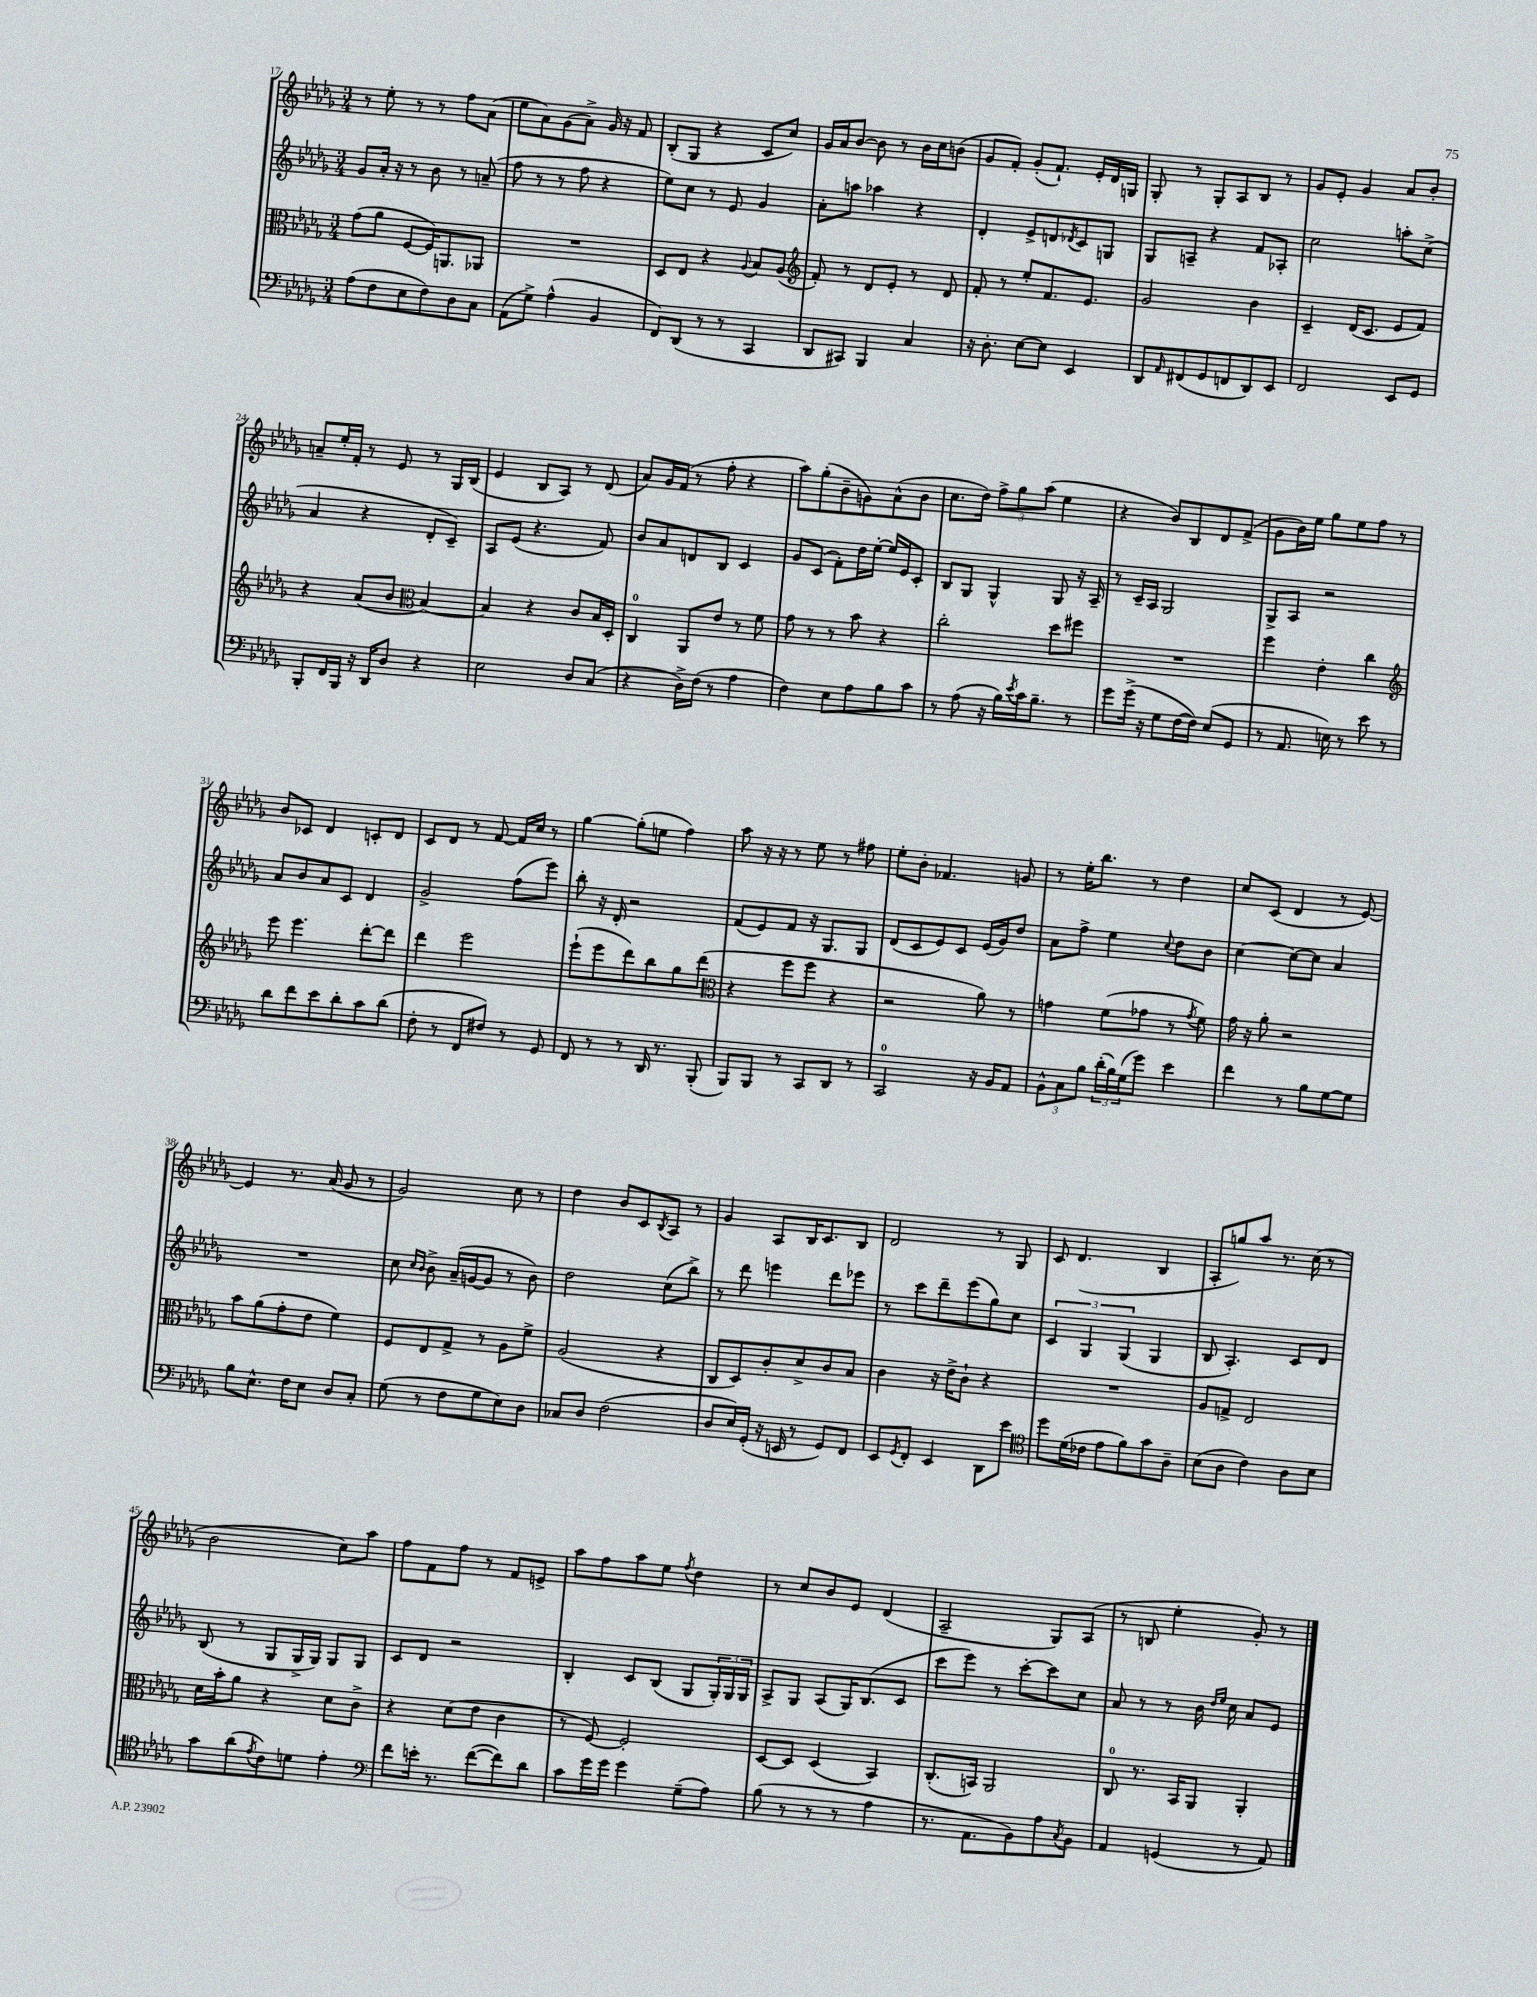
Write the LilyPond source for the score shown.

<<
\new StaffGroup <<
\new Staff = "s0" {
    \clef treble \key des \major \numericTimeSignature \time 3/4
    r8 ees''8-. r8 r8 f''8 aes'8( |
    ees''8 aes'8) ges'8( aes'8->) ges'16 r16 f'8 |
    bes8-.( ges8 r4 c'8 c''8) |
    ges'16 aes'16 bes'8~ bes'8 r8 bes'16 c''16 b'8( |
    ges'8 f'8-.) ges'8-.( f'8.-!) ees'16-. des'16 g16 |
    ges8-. r8 ges8-. aes8 bes8 r8 |
    ges'8 ees'8-. ges'4 aes'8 bes'8-. |
    a'8-- ees''16-. f'16-. r8 ees'8 r8 ges16 bes16( |
    ees'4 bes8 aes8) r8 des'8( |
    aes'8) ges'16 f'16( r8 f''8-. r4 |
    aes''8) ges''8-.( bes'8-- g'8) aes'8-^( bes'8 |
    c''8. des''16) \tuplet 3/2 { f''8-> ges''8 aes''8( } ees''4 |
    r4 bes'8) bes8 des'8 f'8->( |
    ges'8 bes'16) ees''16 ges''8 ees''8 f''8 r8 |
    bes'8 ces'8 des'4 c'8-. des'8 |
    c'8 des'8 r8 f'8~ f'16 c''16 r8 |
    ges''4~ ges''8-.( e''8 f''4) |
    aes''8 r16 r16 r8 ees''8 r8 fis''8 |
    ees''8-. bes'8-. fes'4. g'8 |
    r8 ees''16-. bes''8. r8 des''4 |
    c''8 c'8( des'4 r8 ees'8~) |
    ees'4 r8. aes'16( ges'8 r8 |
    ges'2) c''8 r8 |
    des''4 bes'8 c'8 \acciaccatura { bes8 } aes8 r8 |
    ges'4 aes8 bes16 c'8. bes8 |
    des'2 r8 ges8 |
    c'8 des'4.( bes4 |
    aes8-. g''8) aes''8 r8. c''16( r8 |
    bes'2 c''8) aes''8 |
    f''8 f'8 f''8 r8 f'8 e'8-> |
    aes''8 f''8 aes''8 ees''8 \acciaccatura { f''8 } des''4 |
    r8 c''8 bes'8 ees'8 des'4( |
    aes2-- ges8) aes8( |
    r8 b8 ees''4-. ges'8-.) r8 \bar "|." |
}
\new Staff = "s1" {
    \clef treble \key des \major \numericTimeSignature \time 3/4
    ges'8 aes'16-. r16 r8 bes'8 r8 a'8--( |
    f''8 r8 r8 f''8 r4 |
    ees''8) c''8 r8 ees'8 ges'4 |
    aes'8-. a''8 aes''4 r4 |
    des'4-. ees'8-> d'8 \acciaccatura { des'8 } c'8 g8 |
    ges8 a8-- r4 f'8 aes8-. |
    c''2 a''8-. c''8->( |
    aes'4 r4 des'8-. c'8--) |
    aes8 ees'8( r4. f'8) |
    bes'8 aes'8 d'8 bes8 c'4 |
    ges'8 c'8( f'8-.) des''16 ees''16~-. ees''16 ees'16 c'8-. |
    bes8 ges8 ges4-^ ges8 r16 aes16-- |
    r8 c'16-- aes16 ges2 |
    ges8-> aes8 r2 |
    aes'8 bes'8 aes'8 c'8 des'4 |
    ges'2-> f''8( ees'''8) |
    bes''8-. r16 des'16-. r2 |
    f'8( ees'8) f'8 r16 ges8. ges8 |
    des'8( c'8 ees'8) c'8 ees'16( ges'16) des''8 |
    aes'8 f''8-> ees''4 \appoggiatura { c''8 } des''8 bes'8 |
    c''4~ c''8~ c''8 aes'4 |
    R2. |
    c''8 \grace { c''16 bes'16 } bes'8-> aes'16--( g'16~ g'8 r8 bes'8) |
    des''2 c''8( bes''8->) |
    r8 des'''8 e'''4 des'''8 ees'''8 |
    r8 c'''8 des'''8-- ees'''8( ges''8) c''8 |
    \tuplet 3/2 { c'4 ges4 ges4( } ges4 |
    bes8 aes4.-.) c'8 des'8 |
    bes8( r8 ges8 ges16-> ges16) ges8 ges8 |
    c'8 des'8 r2 |
    bes4-. c'8 bes8( ges8 \tuplet 3/2 { ges16-.) ges16 ges16 } |
    aes8-> ges8 aes8( ges16) bes8.( c'8 |
    c'''8 ees'''8) r8 c'''8~-. c'''8 c''8 |
    aes'8 r8 r8 bes'16 \grace { des''16 ees''16 } c''16 aes'8 ees'8 \bar "|." |
}
\new Staff = "s2" {
    \clef alto \key des \major \numericTimeSignature \time 3/4
    ges'8( aes'8 f8~ f16) a,8. aes,8 |
    R2. |
    des8 ees8 r4 \appoggiatura { aes8 } bes8 aes8( |
    \clef treble f'8-.) r8 des'8 ees'8-. r8 des'8 |
    f'8-. r8 ees''8-. f'8. ees'8. |
    ges'2 bes'4 |
    c'4-- des'16( c'8. ees'8 f'8) |
    r4 aes'8( bes'8 \clef alto bes4~) |
    bes4 r4 c'8 bes16 des16-. |
    c4-0 aes,8 ees'8 r8 f'8 |
    ges'8 r8 r8 bes'8 r4 |
    c''2-. des''8 fis''8 |
    R2. |
    f''4 ees'4-. c''4 |
    \clef treble ees'''8 ees'''4. des'''8~-. des'''8 |
    des'''4 ees'''2 |
    ees'''8-!( ees'''8 des'''8) bes''8 ges''8 des'''8( |
    \clef alto r4 f''8 f''8 r4 |
    r2 aes'8) r8 |
    g'4 f'8( ges'8 r8 \acciaccatura { ges'8 } f'8) |
    ges'16 r16 aes'8-. r2 |
    bes'8 aes'8( ges'8-. ees'8 f'4) |
    f8 ees8 ges8-> r8 aes8 f'8-> |
    aes2( r4 |
    c8 des8) c'8-. des'8-> c'8 bes8 |
    c'4 r16 ees'16-> c'8-! r4 |
    R2. |
    aes8 g8-> ees2 |
    des'16 bes'16-. aes'8 r4 des'8 c'8-> |
    r4 des'8( ees'8 c'4 |
    r8 f8~) f2-. |
    des8~ des8 des4( bes,4) |
    c8.-.( b,16) aes,2 |
    c8-0 r8. bes,16 aes,8 aes,4-. \bar "|." |
}
\new Staff = "s3" {
    \clef bass \key des \major \numericTimeSignature \time 3/4
    aes8( f8 ees8 f8) des8 c8 |
    aes,8( ges8->) aes4-^( bes,4 |
    f,8) des,8( r8 r8 c,4 |
    des,8 cis,8) bes,,4 c4 |
    r16 des8.-. ees8~ ees8 ees,4 |
    des,8 \grace { aes,16 } fis,8( ges,8 f,8 des,8) ees,8 |
    f,2 ees,8 ges,8 |
    bes,,8-. f,16 bes,,16 r16 des,16 des8 r4 |
    ees2 des8 c8( |
    r4 des16->) f16( r8 aes4 |
    f4) ees8 aes8 bes8 c'8 |
    r8 aes8( r16 bes16) \acciaccatura { ees'8 } c'16 bes8.-- r8 |
    ges'8 ges'16->( r16 ges8 f16~ f16) ees8( ges,8 |
    r8 aes,8. e16) r8 ees'8 r8 |
    des'8 f'8 ees'8 des'8-. c'8 des'8( |
    f8-. r8 f,8 fis8) r8 ges,8 |
    f,8 r8 r8 des,16 r8. bes,,8-.( |
    bes,,8) bes,,8 r8 c,8 des,8 r8 |
    c,2-0 r16 bes,16 aes,8 |
    \tuplet 3/2 { bes,8-^ c8 bes8 } \tuplet 3/2 { des'16-.( bes16) ges16( } ges'8) ees'4 |
    f'4 r8 bes8 ges8~ ges8 |
    bes8 ees8.-^ f16 ees8 des8 c8-. |
    ges8( r8 f8 ges8 ees8) des8 |
    ces8 des8 f2( |
    des8 ees16) ges,16-.( r16 e,16 r8 ges,8) f,8 |
    ees,8 \acciaccatura { ges,8 } f,8-. ees,4 des,8 ees'8 |
    \clef tenor des''8 des'16( ces'16 ees'8 f'8) ges'8 aes8-- |
    bes8( aes8 c'4) aes8 bes8 |
    ges'8 aes'8( \acciaccatura { ees'8 } c'8) d'8 ees'4-. |
    \clef bass f'8 e'16-. r8. f'8~( f'8) des'8 |
    c'8 ges'16 ges'16 ges'4 ges8--( aes8) |
    bes8( r8 r8 r8 aes4 |
    r8. aes,8. bes,8) aes8 \acciaccatura { c8 } bes,8 |
    aes,4 g,4( r8 aes,8) \bar "|." |
}
>>
>>
\layout { \context { \Score currentBarNumber = #17 } }
